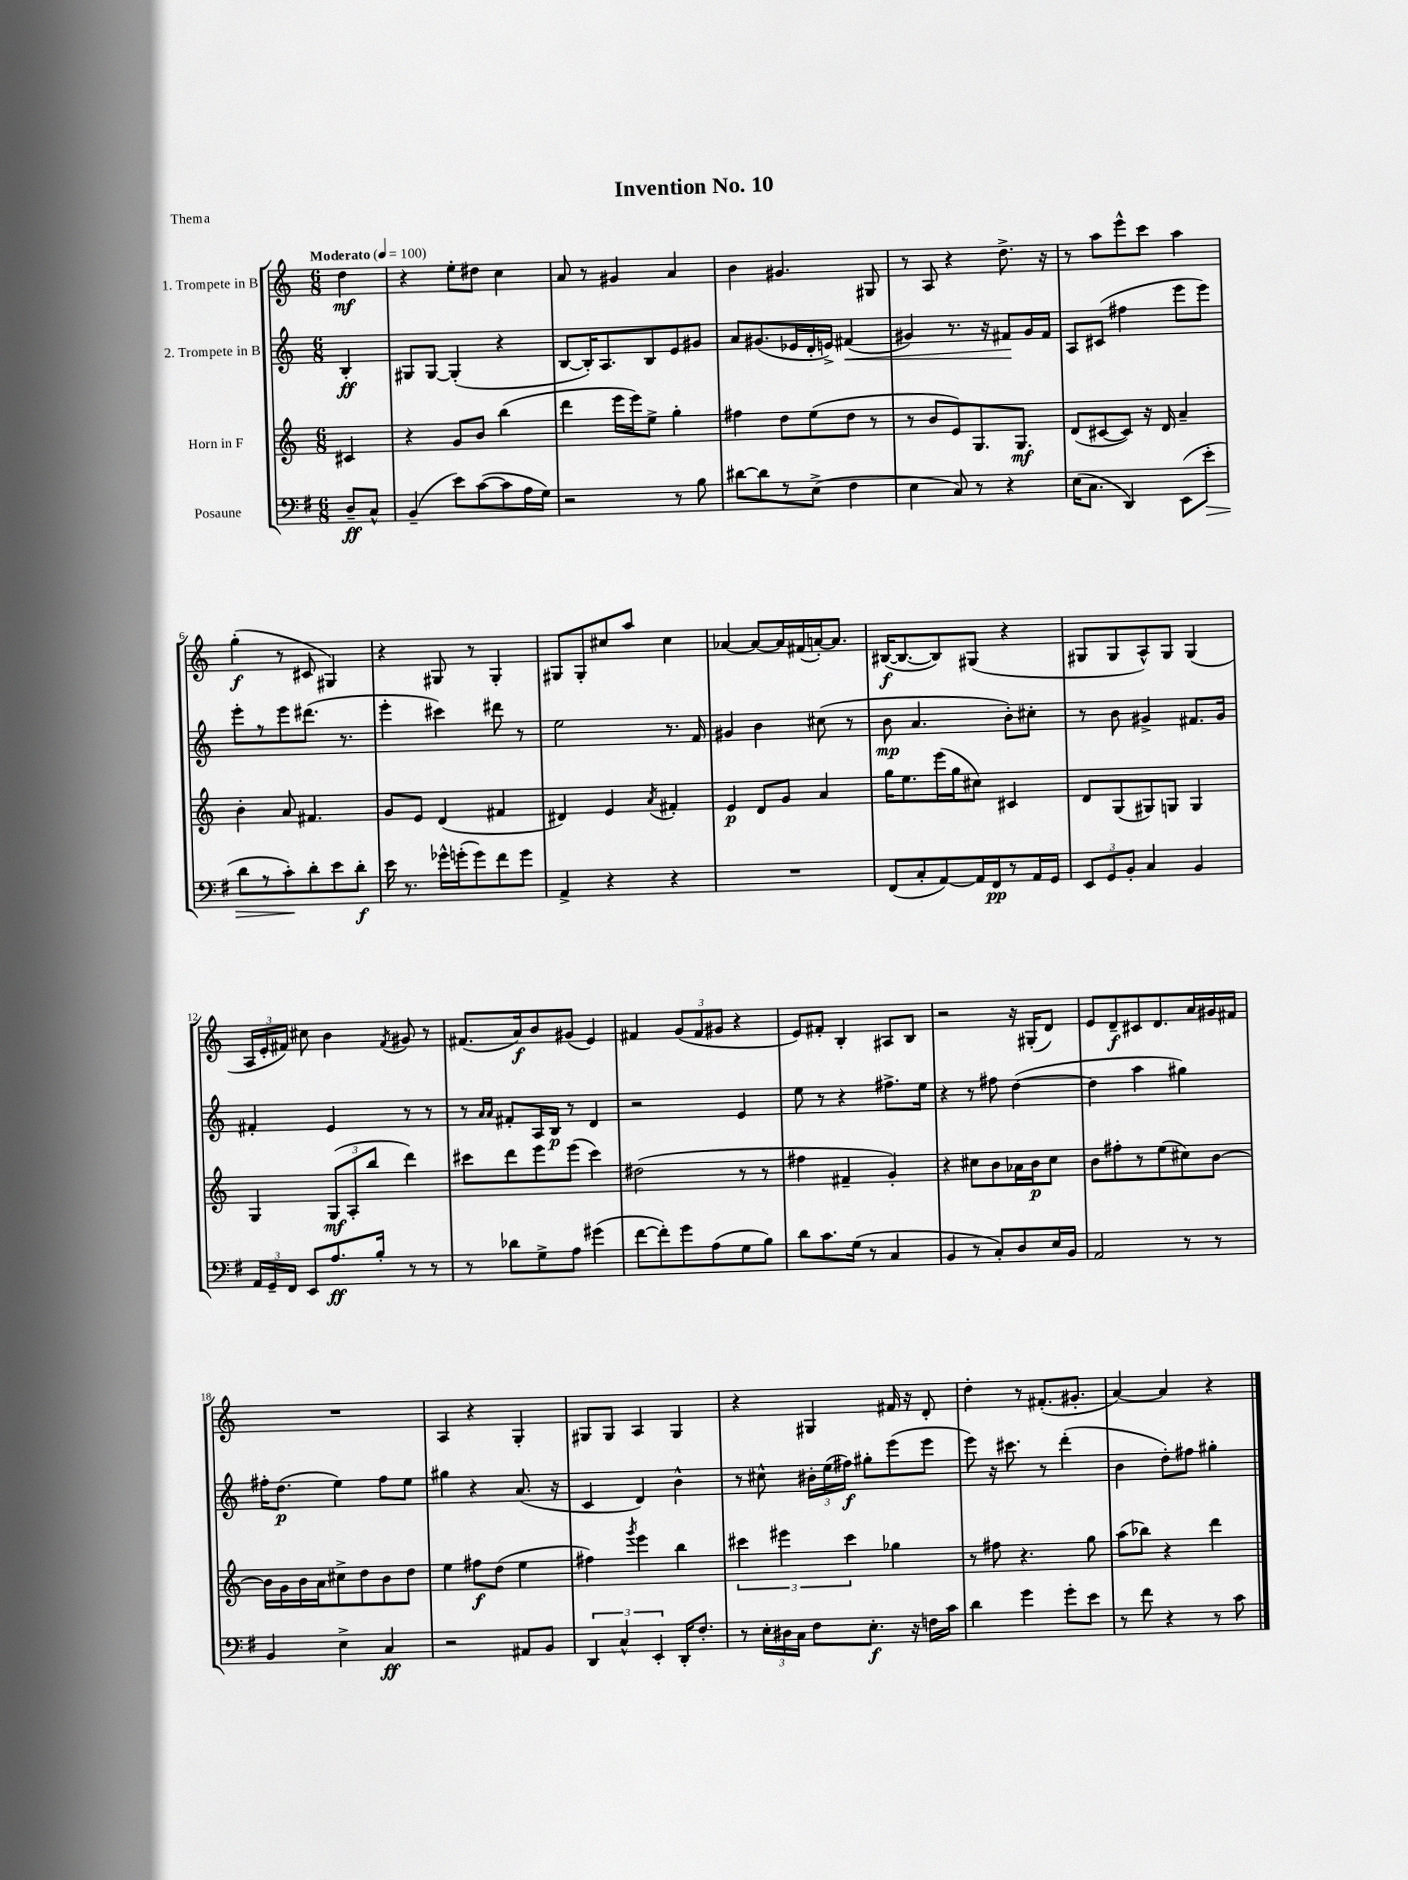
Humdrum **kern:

**kern	**kern	**kern	**kern
*staff4	*staff3	*staff2	*staff1
*clefF4	*clefG2	*clefG2	*clefG2
*k[f#]	*k[]	*k[]	*k[]
*M6/8	*M6/8	*M6/8	*M6/8
*MM100	*MM100	*MM100	*MM100
8D~/L	4c#/	4B'/	4dd\
8C^^/J	.	.	.
=	=	=	=
(4BB~/	4r	8G#/L	4r
.	.	[8G#/J	.
8e\L)	8g/L	(4G#'/]	8ee'\L
([8c\	8b/J	.	8dd#\J
8c\]	(4bb\	4r	4cc\
16A\L	.	.	.
16G\JJ)	.	.	.
=	=	=	=
2r	4ddd\	[8B/L	8a/
.	.	16B'/]K)	8r
.	.	8.A/	.
.	16eee\LL	.	4g#/
.	16eee\J)	.	.
.	8ee^\J	8B/	.
8r	4gg'\	8e/	4a/
8B\	.	8g#/J	.
=	=	=	=
[8d#\L	4ff#\	8a/L	4b\
8d#\]	.	(8.g#/	.
8r	8dd\L	.	4.g#/
.	.	16e-/L	.
(8E^\J	(8ee\	16d'/	.
.	.	16e^/JJ)	.
4F#\	8dd\J	(4f#/	.
.	8r	.	8G#/
=	=	=	=
4E\	8r	4g#/)	8r
.	8b/L	.	8A/
8C/)	8e/)	8.r	4r
8r	8.G/	.	.
.	.	16r	.
4r	.	8f#/L	8.dd^\
.	8.G/J	.	.
.	.	16g#/L	.
.	.	16f#/JJ	16r
=	=	=	=
(16E\LK	(8d/L	8A/L	8r
8.C\J	.	.	.
.	[8c#/	(8c#/J	8aa\L
4DD/)	8c#/]J)	4ff#\	8eee^^\
.	16r	.	8ccc\J
.	16d/	.	.
(8EE\L	4a~/	8eee\L	4aa\
8e'\J	.	8eee\J)	.
=	=	=	=
8d\L	4b'\	8eee'\L	(4gg'\
8r	.	8r	.
8c'\)	8a/	8eee\	8r
8d'\	4.f#/	(8.ddd#\J	8c#/
8e\	.	.	4G#/)
.	.	8.r	.
8d'\J	.	.	.
=	=	=	=
16e\	8g/L	4eee'\	4r
8.r	.	.	.
.	8e/J	.	.
16g-^^\LL	(4d/	4ccc#\)	8G#/
(16g'\J	.	.	.
8g\)	.	.	8r
8f#\	4f#/	8ddd#\	4G#'/
8g\J	.	8r	.
=	=	=	=
4AA^/	4d#/)	2ee\	8G#/L
.	.	.	8G#'/
4r	4e/	.	8cc#/
.	.	.	8aa/J
.	8qa/	.	.
4r	4f#'/	8.r	4cc#\
.	.	16f/	.
=	=	=	=
2.r	4e/	4g#/	[4a-/
.	8d/L	4b\	8a-/_L
.	8g/J	.	16a-/]L
.	.	.	(16f#/
.	4a/	(8cc#\	[16a'/J)
.	.	.	8.a/]J
.	.	8r	.
=	=	=	=
(8FF#/L	16gg\LK	8b\	([16B#/LK
.	8.ee\	.	8.B#/_
8C'/	.	4.a/	.
[8AA/)	(16eee\L	.	8B#/])
.	16gg\J	.	.
16AA/]L	8cc#\J)	.	(8G#/J
16FF#/J	.	.	.
8r	4c#/	8b'\L)	4r
16AA/L	.	8cc#'\J	.
16GG/JJ	.	.	.
=	=	=	=
12EE/L	8d/L	8r	8G#/L
12GG/	.	.	.
.	(8G/	8b\	8G#/
12BB'/J	.	.	.
4C/	8G#/)	4g#^/	8A^^/)
.	8G/J	.	8G#/J
4BB/	4G/	8.f#/L	(4G#/
.	.	16g#/Jk	.
=	=	=	=
24AA/LL	4G/	4f#'/	24A/LL
24GG~/	.	.	24e'/
24FF#/JJ	.	.	24f#/JJ)
8EE/L	.	.	8cc#\
8.A/	(12G/L	4e/	4b\
.	12A'/	.	.
.	12bb/J	.	.
16B'/Jk	.	.	.
.	.	.	8qf#/
8r	4ddd\)	8r	8g#/
8r	.	8r	8r
=	=	=	=
8r	8ccc#\L	8r	(8.f#/L
.	.	16qqa/LL	.
.	.	16qqa/JJ	.
8d-\L	8ddd\	8f#'/L	.
.	.	.	16a/k)
8G^\	8eee\	16A/L	8b/
.	.	16B/JJ	.
8A\J	(8eee\J	8r	(8g#/J
(4g#\	4ccc#\)	4d/	4e/)
=	=	=	=
[8f#\L	(2dd#\	2r	4f#/
8f#'\])	.	.	.
8g\	.	.	(12g/L
.	.	.	12f#/
(8A\	.	.	.
.	.	.	12g#/J
8G\	8r	4e/	4r
8B\J)	8r	.	.
=	=	=	=
8d\L	4ff#\	8ee\	8e/L)
8.c\	.	8r	8f#'/J
.	4f#~/	4r	4B'/
(16G\Jk	.	.	.
8r	.	.	.
4C/	4g'/)	8.ff#^\L	8A#/L
.	.	.	8B/J
.	.	16ee\Jk	.
=	=	=	=
4BB/	4r	4r	2r
8r	8cc#\L	8r	.
8C'/L)	8b\	8ff#\	.
8D/	16a-\L	([4dd\	16r
.	16b\J	.	(16G#'/LK
16E/L	8cc#\J	.	8d/J)
16BB/JJ	.	.	.
=	=	=	=
2AA/	8b\L	4dd\]	8e/L
.	8ff#'\	.	8d~/
.	8r	4aa\	8c#/
.	(8ee\	.	8.d/
8r	8cc#\)	4gg#\)	.
.	.	.	16a/L
8r	[8b\J	.	16g#/
.	.	.	16f#/JJ
=	=	=	=
4BB/	16b\]LL	16ff#'\LK	2.r
.	16g\	(8.dd\J	.
.	16b\	.	.
.	16a\J	.	.
4E^\	8cc#^\	4ee\)	.
.	8dd\	.	.
4C/	8b\	8ff#\L	.
.	8dd\J	8ee\J	.
=	=	=	=
2r	4ee\	4gg#\	4A/
.	8ff#\L	4r	4r
.	(8dd\J	.	.
8AA#/L	4ee\	(8.a/	4G'/
8BB/J	.	.	.
.	.	16r	.
=	=	=	=
6DD/	4ff#\)	4c/	8G#/L
.	.	.	8G#/J
6C^^/	.	.	.
.	8qggg/	.	.
.	4eee\	4d/)	4A/
6EE'/	.	.	.
16DD'/LK	4bb\	4b^^\	4G#/
8.F#'/J	.	.	.
=	=	=	=
8r	6ccc#\	8r	4r
24E'\LL	.	8cc#^^\	.
24D#\	6eee#\	.	.
24C\JJ	.	.	.
8F#\L	.	24b#'\LL	4G#/
.	.	(24ee\	.
.	6ccc#\	24ff#\JJ)	.
8.E'\J	.	8gg#'\L	.
.	4gg-\	(8eee\	16f#/
16r	.	.	16r
16F\LL	.	8eee\J	8d'/
16c\JJ	.	.	.
=	=	=	=
4d\	8r	8eee\)	4dd'\
.	8ff#\	16r	.
.	.	8.ccc#\	.
4g\	4.r	.	8r
.	.	8r	(8.f#'/L
8g'\L	.	(4ddd'\	.
.	.	.	8.g#'/J
8e\J	8gg\	.	.
=	=	=	=
8r	(8aa\L	4b\	[4a/)
8f#\	8bb-\J)	.	.
4r	4r	8dd'\L)	4a/]
.	.	8ff#\J	.
8r	4ddd\	4gg#'\	4r
8c\	.	.	.
==	==	==	==
*-	*-	*-	*-
